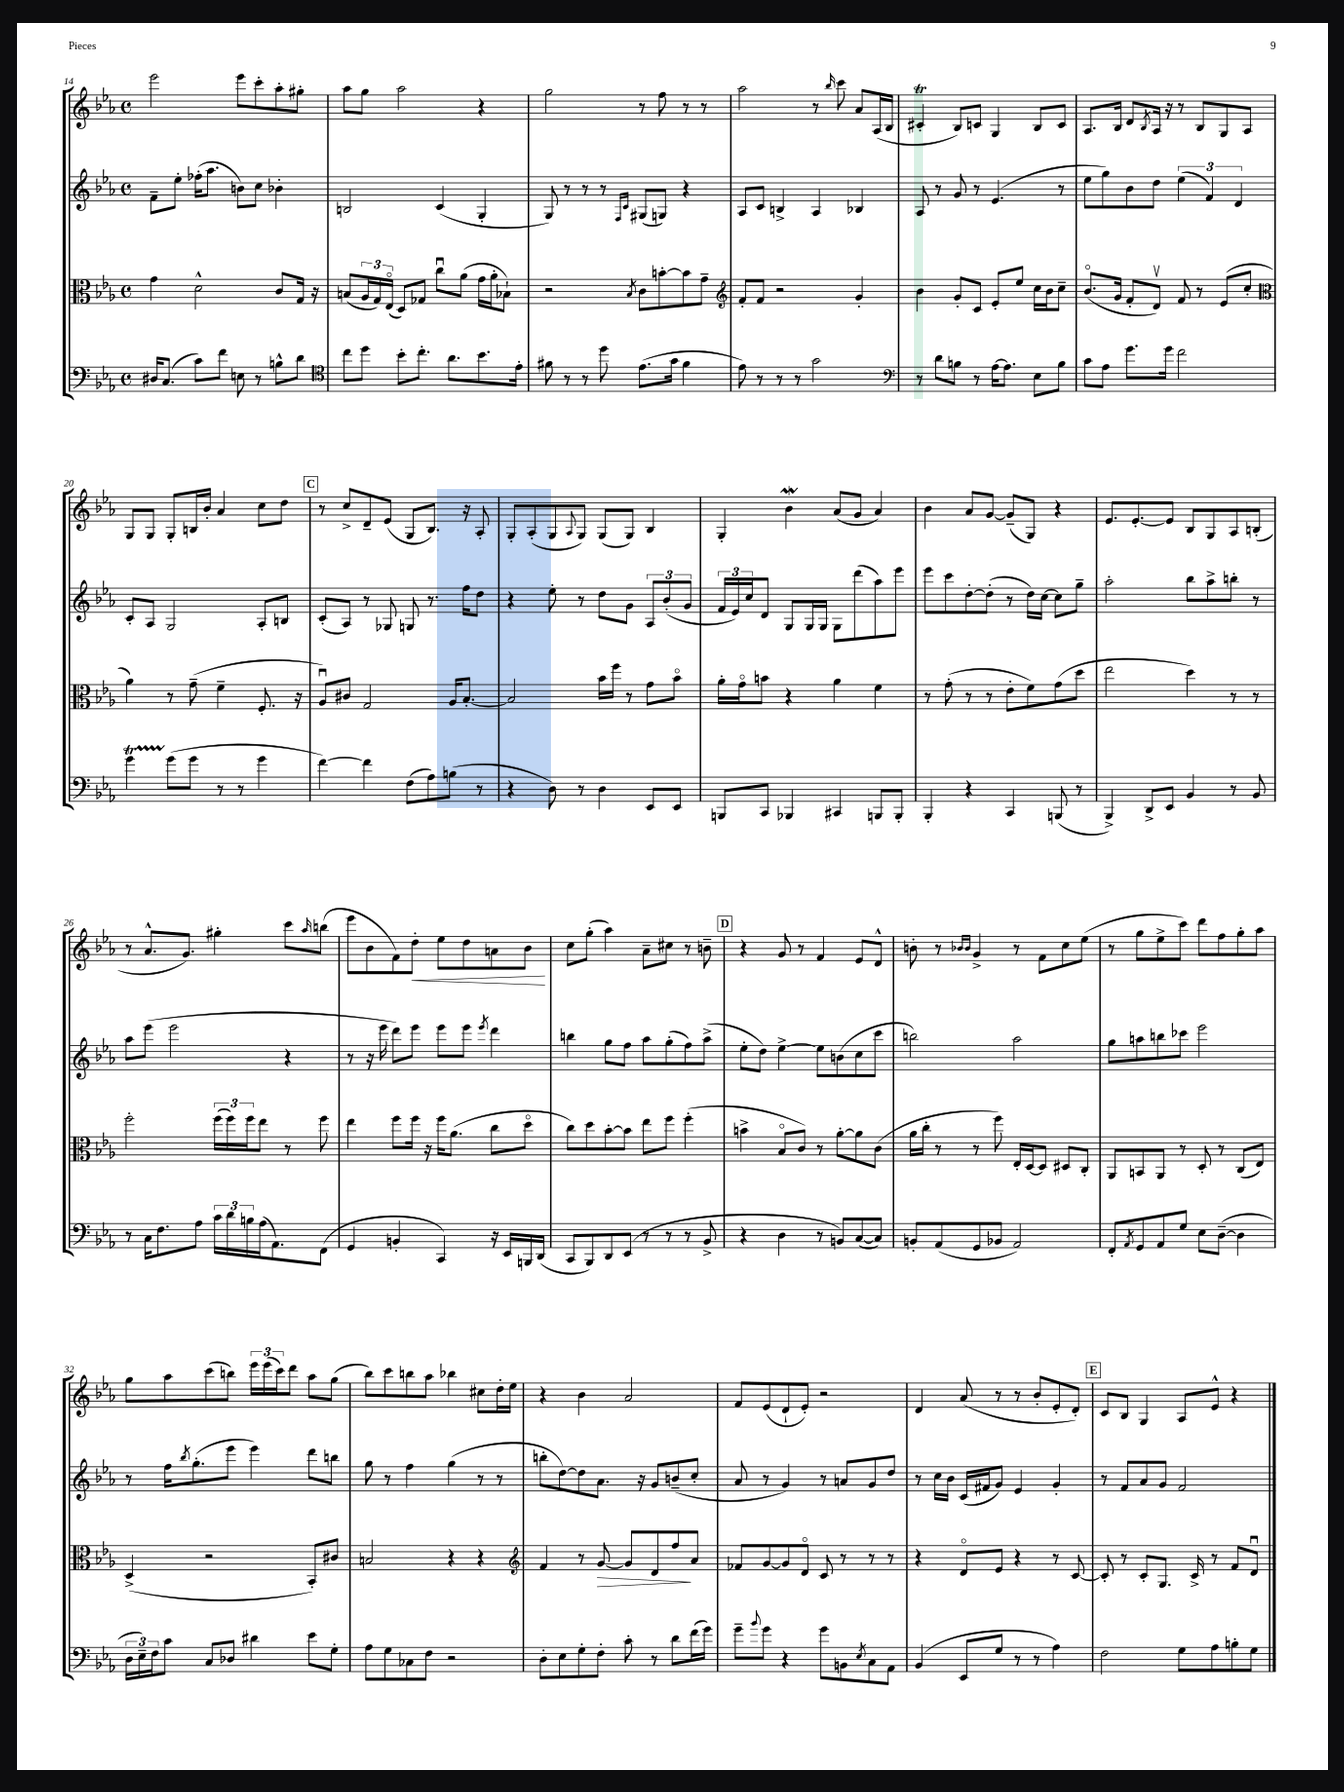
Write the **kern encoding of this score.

**kern	**kern	**dynam	**kern	**kern	**dynam
*part4	*part3	*part3	*part2	*part1	*part1
*staff4	*staff3	*staff3	*staff2	*staff1	*staff1
*clefF4	*clefC3	*	*clefG2	*clefG2	*
*k[b-e-a-]	*k[b-e-a-]	*	*k[b-e-a-]	*k[b-e-a-]	*
*M4/4	*M4/4	*	*M4/4	*M4/4	*
*met(c)	*met(c)	*	*met(c)	*met(c)	*
=14	=14	=14	=14	=14	=14
16D#X/KL	4g\	.	8f~\L	2eee-\	.
(8.C/J	.	.	.	.	.
.	.	.	8ee-'\J	.	.
8c\L)	2d^^\	.	(16ff-X'\KL	.	.
.	.	.	8.aa-\J	.	.
8f\J	.	.	.	.	.
8En\	.	.	8bn\L)	8eee-\L	.
8r	.	.	8cc\J	8ccc'\	.
8Bn^^\L	8c/L	.	4b-X'\	8aa-'\	.
8d\J	16G/Jk	.	.	8gg#X'\J	.
.	16r	.	.	.	.
=15	=15	=15	=15	=15	=15
*clefC4	*	*	*	*	*
8cc\L	(8Bn/L	.	2Bn/	8aa-\L	.
8dd\J	24A-/L	.	.	8gg\J	.
.	24G/)	.	.	.	.
.	(24E-/JJ	.	.	.	.
8b-'\L	8D/L)	.	.	2aa-\	.
8.cc'\J	8G-X/J	.	.	.	.
.	8ccu\L	.	(4c/	.	.
8.a-\L	.	.	.	.	.
.	(8a-\J	.	.	.	.
8.b-\	16g\LL	.	4G'/	4r	.
.	16a-'\J	.	.	.	.
.	8B-X`\J)	.	.	.	.
16e-'\Jk	.	.	.	.	.
=16	=16	=16	=16	=16	=16
8f#X\	2r	.	8G/)	2gg\	.
8r	.	.	8r	.	.
8r	.	.	8r	.	.
8dd\	.	.	8r	.	.
.	.	.	16qqF/LL	.	.
.	8qB-/	.	16qqc/JJ	.	.
(8.e-\L	8c\L	.	(8G#X/L	8r	.
.	[8bn'\	.	8Gn/J)	8ff\	.
16g\Jk	.	.	.	.	.
4f#\	8b\]	.	4r	8r	.
.	8g~\J	.	.	8r	.
=17	=17	=17	=17	=17	=17
*	*clefG2	*	*	*	*
8e-\)	8f'/L	.	8A-/L	2aa-\	.
8r	8f/J	.	8c/J	.	.
8r	2r	.	4Bn^/	.	.
8r	.	.	.	.	.
2g\	.	.	4A-/	8r	.
.	.	.	.	16qqbb-/	.
.	.	.	.	8ccc\	.
.	4g'/	.	4B-X/	8a-/L	.
.	.	.	.	(16A-/L	.
.	.	.	.	16B-/JJ	.
=18	=18	=18	=18	=18	=18
*clefF4	*	*	*	*	*
8r	4b-\	.	8A-/	4c#Xt'/	.
8d\L	.	.	8r	.	.
8Bn\J	8g'/L	.	8g/	8B-/L)	.
8r	8c/J	.	8r	8cn/J	.
[16A-\KL	8e-'/L	.	(4.e-/	4G/	.
8.A-\J]	.	.	.	.	.
.	8ee-/J	.	.	.	.
8E-\L	16cc\LL	.	.	8B-/L	.
.	16b-\J	.	.	.	.
8B\J	8cc~\J	.	8r	8c/J	.
=19	=19	=19	=19	=19	=19
8c\L	(8.b-/L	.	8ee-\L	8.A-/L	.
8A-\J	.	.	8gg\)	.	.
.	16g/Jk	.	.	16B-/Jk	.
8.g\L	8f'/L	.	8b-\	8d/L	.
.	.	.	.	8qB-/	.
.	8dv/J)	.	8dd\J	16A-/Jk	.
16g\Jk	.	.	.	16r	.
2f\	8f/	.	(6ee-\	8r	.
.	8r	.	.	8B-/L	.
.	.	.	6f/)	.	.
.	(8e-/L	.	.	8G/	.
.	.	.	6d/	.	.
.	8cc'/J	.	.	8A-/J	.
!!LO:LB:g=z
=20	=20	=20	=20	=20	=20
*	*clefC3	*	*	*	*
4gt\	4a-\)	.	8c'/L	8G/L	.
.	.	.	8A-/J	8G/J	.
(8g\L	8r	.	2G/	8G'/L	.
8g\J	(8g~\	.	.	16Bn/L	.
.	.	.	.	16b-'/JJ	.
8r	4f~\	.	.	4a-/	.
8r	.	.	.	.	.
4g\	8.F'/	.	8A-'/L	8cc\L	.
.	.	.	8Bn/J	8dd\J	.
.	16r	.	.	.	.
!!LO:REH:place=s1:t=C
=21	=21	=21	=21	=21	=21
[4f\)	8A-u/L)	.	(8c'/L	8r	.
.	8c#X/J	.	8A-/J)	8cc^/L	.
4f\]	2G/	.	8r	8d~/	.
.	.	.	8G-X/	(8e-/J	.
(8F\L	.	.	8Gn/	8G/L	.
8A-\)	.	.	8.r	8.B-/J)	.
(8Bn\J	16A-/KL	.	.	.	.
.	[8.B-'/J	.	16ff\KL	16r	.
8r	.	.	8dd\J	8A-'/	.
=22	=22	=22	=22	=22	=22
4r	2B-/]	.	4r	8G'/L	.
.	.	.	.	(8A-'/	.
8D\)	.	.	8ee-'\	8G/	.
.	.	.	.	8qqA-/	.
8r	.	.	8r	8G/J)	.
4D\	16b-\LL	.	8dd\L	(8G/L	.
.	16ff\JJ	.	.	.	.
.	8r	.	8g\J	8G/J)	.
8EE-/L	8g\L	.	12A-/L	4B-/	.
.	.	.	(12b-'/	.	.
8EE-/J	8b-\J	.	.	.	.
.	.	.	12g/J	.	.
=23	=23	=23	=23	=23	=23
8BBBn/L	16a-'\LL	.	24f/LL	4G'/	.
.	.	.	24e-/)	.	.
.	16g\J	.	.	.	.
.	.	.	24cc/J	.	.
8CC/J	8bn\J	.	8d/J	.	.
4BBB-X/	4r	.	8G/L	4b-W\	.
.	.	.	16G/L	.	.
.	.	.	16G/JJ	.	.
4CC#X/	4a-\	.	8G\L	(8a-/L	.
.	.	.	(8ddd\	8g/J	.
8BBBn/L	4f\	.	8aa-\)	4a-/)	.
8BBB'/J	.	.	8eee-\J	.	.
=24	=24	=24	=24	=24	=24
4BBB-'/	8r	.	8eee-\L	4b-\	.
.	(8g'\	.	8ccc\	.	.
4r	8r	.	[8dd'\	8a-/L	.
.	8r	.	(8dd'\J]	[8g/J	.
4CC/	8e-'\L	.	8r	(8g~/L]	.
.	8f\)	.	16dd\LL)	8G/J)	.
.	.	.	[16cc\JJ	.	.
(8BBBn/	(8g\	.	8cc\L]	4r	.
8r	8dd\J	.	8gg~\J	.	.
=25	=25	=25	=25	=25	=25
4BBB-^/)	2ee-\	.	2aa-'\	8.e-/L	.
.	.	.	.	[8.e-'/	.
8DD^/L	.	.	.	.	.
8EE-/J	.	.	.	8e-/J]	.
4BB-/	4dd\)	.	8bb-\L	8B-/L	.
.	.	.	8aa-^\	8G/	.
8r	8r	.	8bbn'\J	8A-/	.
8BB-/	8r	.	8r	(8Bn'/J	.
!!LO:LB:g=z
=26	=26	=26	=26	=26	=26
8r	2ff'\	.	8aa-\L	8r	.
16C\KL	.	.	(8eee-\J	8.a-^^/L	.
8.F\	.	.	.	.	.
.	.	.	2eee-\	.	.
.	.	.	.	8.g/J)	.
8A-\J	.	.	.	.	.
24c\LL	(24ff\LL	.	.	4gg#X'\	.
24d\	24ff\)	.	.	.	.
24Bn\	24ff\J	.	.	.	.
(16A-\J	8ee-\J	.	.	.	.
8.AA-\)	.	.	.	.	.
.	8r	.	4r	8ccc\L	.
.	.	.	.	16qqaa-/	.
(8FF\J	8ff\	.	.	(8bbn\J	.
=27	=27	=27	=27	=27	=27
4GG/	4ee-\	.	8r	8eee-\L	.
.	.	.	16r	8b-\	.
.	.	.	16eee-\	.	.
4BBn'/	8ff\L	.	8ddd\L)	8f\)	.
!	!	!	!	!	!LO:HP:b
.	16ff\Jk	.	8eee-\J	8dd'\J	<
.	16r	.	.	.	.
4CC/)	16ff\KL	.	8eee-\L	8ee-\L	.
.	(8.a-\J	.	.	.	.
.	.	.	8eee-\J	8dd\	.
.	.	.	8qeee-/	.	.
16r	8cc\L	.	4ddd\	8an\	.
16EE-/LL	.	.	.	.	.
16BBBn/	8dd\J	.	.	8b-\J	.
(16DD/JJ	.	.	.	.	.
.	.	.	.	.	[
=28	=28	=28	=28	=28	=28
8CC/L	8cc\L)	.	4bbn\	8cc\L	.
8BBB-/)	8dd\	.	.	(8gg'\J	.
8DD/	[8b-'\	.	8gg\L	4aa-\)	.
(8EE-/J	8b-\J]	.	8ff\J	.	.
8r	8ee-\L	.	8aa-\L	8a-~\L	.
8r	8ff\J	.	(8gg'\	8cc#X\J	.
8r	(4ff'\	.	8ff\)	8r	.
8BB-^/	.	.	(8aa-^\J	8bn~\	.
!!LO:REH:place=s1:t=D
=29	=29	=29	=29	=29	=29
4r	4bn^\	.	8ee-'\L	4r	.
.	.	.	8dd\J)	.	.
4D\	8B-/L	.	[4ee-^\	8g/	.
.	8c/J)	.	.	8r	.
8r	8r	.	8ee-\L]	4f/	.
8BBn/L)	[8a-'\L	.	(8bn\	.	.
([8C/	8a-\]	.	8cc\	8e-/L	.
8C/J])	(8c\J	.	8ccc\J	8d^^/J	.
=30	=30	=30	=30	=30	=30
8BBn'/L	16a-\LL	.	2bbn\)	8bn'\	.
.	16cc'\JJ	.	.	.	.
(8AA-/	8r	.	.	8r	.
.	.	.	.	16qqb-X/LL	.
.	.	.	.	16qqb-/JJ	.
8GG/	8r	.	.	4g^/	.
8BB-X/J	8ff\)	.	.	.	.
2AA-/)	16E-'/LL	.	2aa-\	8r	.
.	[16D/J	.	.	.	.
.	8D/J]	.	.	8f\L	.
.	8D#X/L	.	.	8cc\	.
.	8C'/J	.	.	(8ee-\J	.
=31	=31	=31	=31	=31	=31
8FF'/L	8AA-/L	.	8gg\L	8r	.
8qAA-/	.	.	.	.	.
8GG/	8BBn/	.	8aan\	8gg\L	.
8AA-/	8AA-/J	.	8bbn\	8ee-^\	.
8G/J	8r	.	8ccc-X\J	8ccc\J)	.
8E-\L	8D'/	.	2eee-\	8ddd\L	.
([8D~\J	8r	.	.	8ff\	.
4D\]	(8C/L	.	.	8gg'\	.
.	8E-/J)	.	.	8aa-\J	.
!!LO:LB:g=z
=32	=32	=32	=32	=32	=32
24D\LL	(4D^/	.	8r	8gg\L	.
24E-~\)	.	.	.	.	.
24F\J	.	.	.	.	.
8c\J	.	.	16ff\KL	8aa-\	.
.	.	.	8qbb-/	.	.
.	.	.	(8.gg'\	.	.
8C/L	2r	.	.	(8ccc\	.
8D-X/J	.	.	8eee-\J	8bbn\J)	.
4d#X\	.	.	4eee-\)	24eee-\LL	.
.	.	.	.	(24eee-\	.
.	.	.	.	24ccc\J)	.
.	.	.	.	8ddd\J	.
8e-\L	8BB-'/L)	.	8ddd\L	8aa-\L	.
8G'\J	8c#X/J	.	8bbn\J	(8gg\J	.
=33	=33	=33	=33	=33	=33
8A-\L	2Bn/	.	8gg\	8bb-\L)	.
8G\	.	.	8r	8ccc\	.
8C-X\	.	.	4ff\	8bbn\	.
8F\J	.	.	.	8aa-\J	.
2r	4r	.	(4gg\	4bb-X\	.
.	4r	.	8r	8cc#X\L	.
.	.	.	8r	16dd'\L	.
.	.	.	.	16ee-\JJ	.
=34	=34	=34	=34	=34	=34
*	*clefG2	*	*	*	*
8D'\L	4f/	.	8bbn'\L	4r	.
8E-\	.	.	[8dd\)	.	.
8G'\	8r	.	8dd\]	4b-\	.
!	!	!LO:HP:b	!	!	!
8F'\J	[8g/	>	8.a-\J	.	.
8c'\	8g/L]	.	.	2a-/	.
.	.	.	16r	.	.
8r	8d/	.	8g/L	.	.
8d\L	8ff/	.	(8bn~/	.	.
(16f\L	8a-/J	]	8cc'/J	.	.
16g\JJ)	.	.	.	.	.
=35	=35	=35	=35	=35	=35
8g~\L	8f-X/L	.	8a-/	8f/L	.
8qqb-/	.	.	.	.	.
8g\J	[8g/	.	8r	(8e-/	.
4r	8g/]	.	4g/)	8d`/	.
.	8d/J	.	.	8e-'/J)	.
8g\L	8c/	.	8r	2r	.
8BBn\	8r	.	8an/L	.	.
8qE-/	.	.	.	.	.
8C\	8r	.	8g/	.	.
8AA-\J	8r	.	8dd/J	.	.
=36	=36	=36	=36	=36	=36
(4BB-/	4r	.	8r	4d/	.
.	.	.	16cc\LL	.	.
.	.	.	16b-\JJ	.	.
8EE-/L	8d/L	.	(16c/LL	(8a-/	.
.	.	.	16f#X/J	.	.
8G/J	8e-/J	.	8g/J)	8r	.
8r	4r	.	4e-/	8r	.
8r	.	.	.	8b-'/L	.
4A-\)	8r	.	4g'/	8e-'/	.
.	[8c/	.	.	8d'/J)	.
!!LO:REH:place=s1:t=E
=37	=37	=37	=37	=37	=37
2F\	8c'/]	.	8r	8c/L	.
.	8r	.	8f/L	8B-/J	.
.	8c'/L	.	8a-/	4G/	.
.	8.G/J	.	8g/J	.	.
8G\L	.	.	2f/	8A-/L	.
.	16c^/	.	.	.	.
8A-\	8r	.	.	8e-^^/J	.
8Bn'\	8f/L	.	.	4r	.
8G\J	8du/J	.	.	.	.
==	==	==	==	==	==
*-	*-	*-	*-	*-	*-
